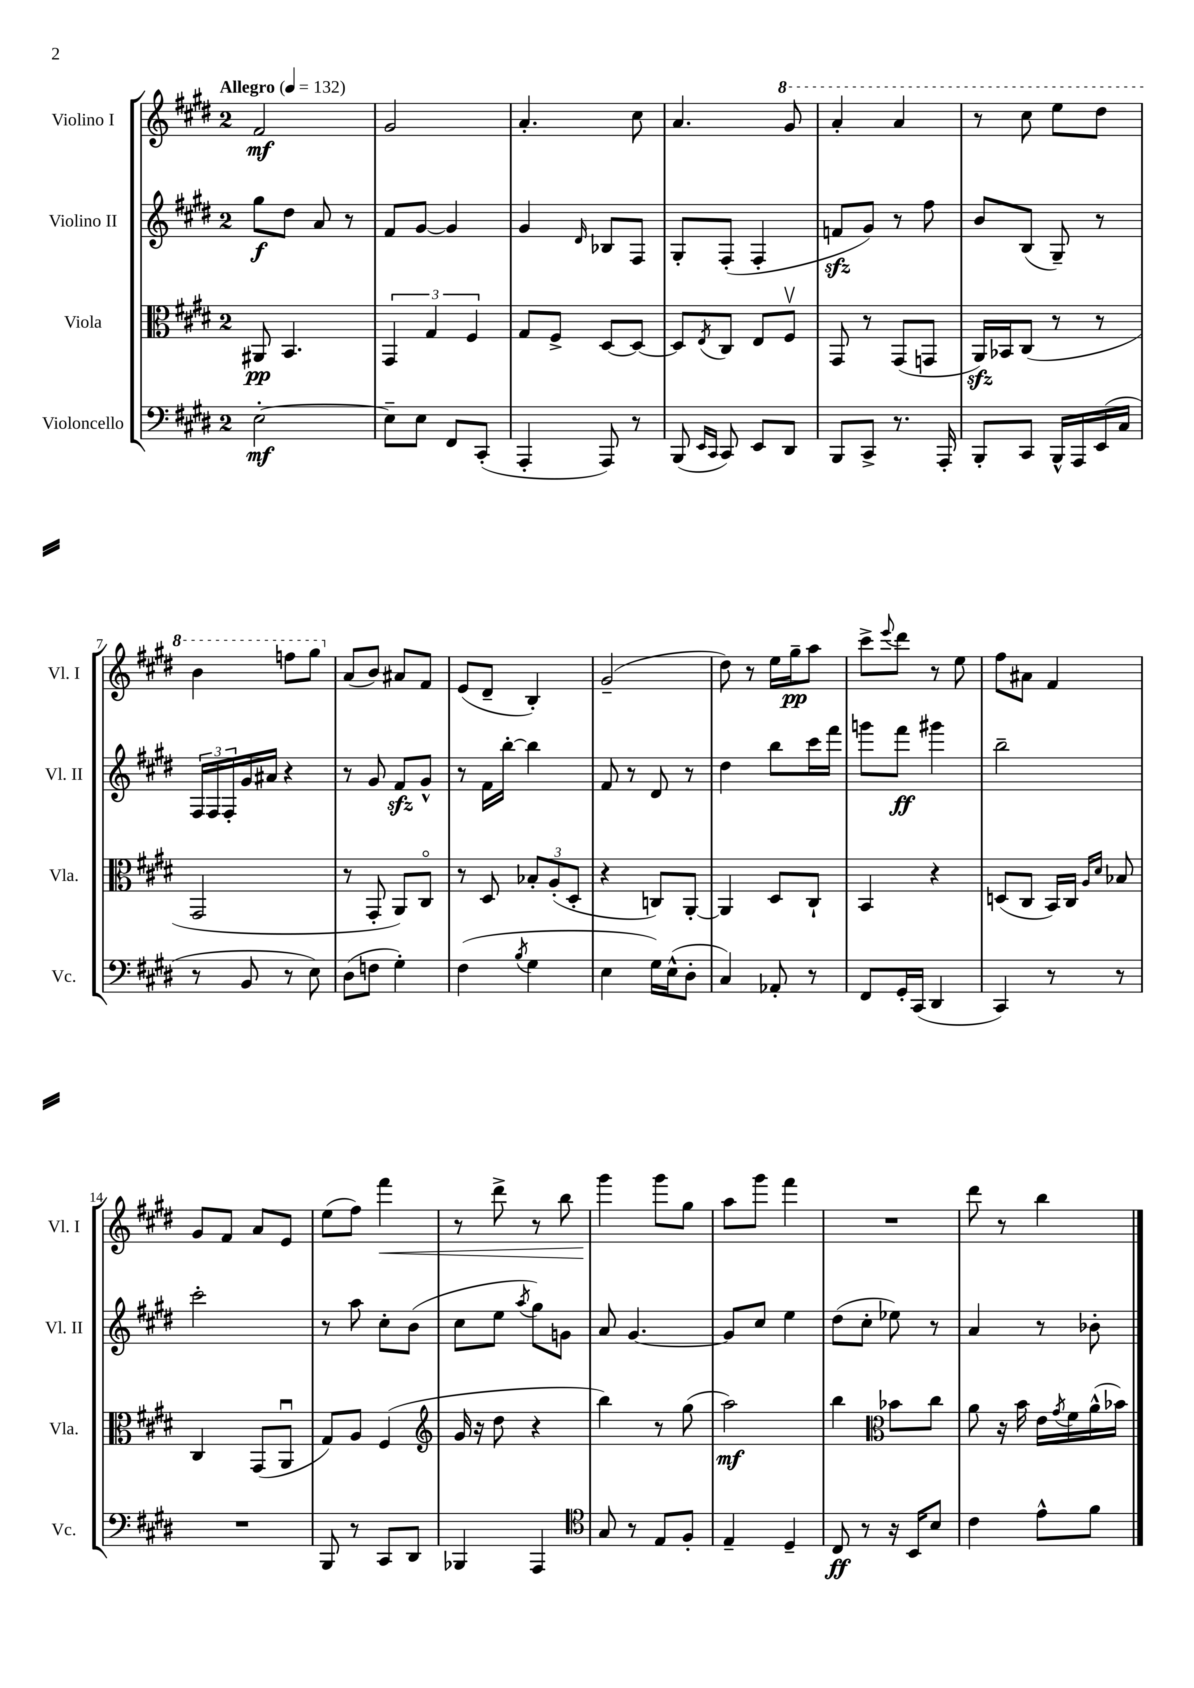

**kern	**dynam	**kern	**dynam	**kern	**dynam	**kern	**dynam
*part4	*part4	*part3	*part3	*part2	*part2	*part1	*part1
*staff4	*staff4	*staff3	*staff3	*staff2	*staff2	*staff1	*staff1
*I"Violoncello	*	*I"Viola	*	*I"Violino II	*	*I"Violino I	*
*I'Vc.	*	*I'Vla.	*	*I'Vl. II	*	*I'Vl. I	*
*clefF4	*	*clefC3	*	*clefG2	*	*clefG2	*
*k[f#c#g#d#]	*	*k[f#c#g#d#]	*	*k[f#c#g#d#]	*	*k[f#c#g#d#]	*
*M2/4	*	*M2/4	*	*M2/4	*	*M2/4	*
*MM132	*	*MM132	*	*MM132	*	*MM132	*
=1	=1	=1	=1	=1	=1	=1	=1
!	!	!	!	!	!	!LO:TX:a:B:t=Allegro	!
[2E'\	mf	8AA#X/	pp	8gg#\L	f	2f#/	mf
.	.	4.BB/	.	8dd#\J	.	.	.
.	.	.	.	8a/	.	.	.
.	.	.	.	8r	.	.	.
=2	=2	=2	=2	=2	=2	=2	=2
8E~\L]	.	6GG#/	.	8f#/L	.	2g#/	.
8E\J	.	.	.	[8g#/J	.	.	.
.	.	6G#/	.	.	.	.	.
8FF#/L	.	.	.	4g#/]	.	.	.
.	.	6F#/	.	.	.	.	.
(8CC#'/J	.	.	.	.	.	.	.
=3	=3	=3	=3	=3	=3	=3	=3
4AAA'/	.	8G#/L	.	4g#/	.	4.a'/	.
.	.	8F#^/J	.	.	.	.	.
.	.	.	.	16qqd#/	.	.	.
8AAA/)	.	[8D#/L	.	8B-X/L	.	.	.
8r	.	8D#/J_	.	8F#/J	.	8cc#\	.
=4	=4	=4	=4	=4	=4	=4	=4
(8BBB/	.	8D#/L]	.	8G#'/L	.	4.a/	.
16qqEE/LL	.	.	.	.	.	.	.
16qqCC#/JJ	.	8qE/	.	.	.	.	.
8CC#/)	.	8C#/J	.	(8F#'/J	.	.	.
8EE/L	.	8E/L	.	4F#'/	.	.	.
*	*	*	*	*	*	*8va	*
8DD#/J	.	8F#v/J	.	.	.	8gg#/	.
=5	=5	=5	=5	=5	=5	=5	=5
8BBB/L	.	8GG#/	.	8fnzz/L	.	4aa'/	.
8CC#^/J	.	8r	.	8g#/J)	.	.	.
8.r	.	(8GG#/L	.	8r	.	4aa/	.
.	.	8GGn/J	.	8ff#\	.	.	.
16AAA'/	.	.	.	.	.	.	.
=6	=6	=6	=6	=6	=6	=6	=6
8BBB'/L	.	16AAzz/LL)	.	8b/L	.	8r	.
.	.	16BB-X/J	.	.	.	.	.
8CC#/J	.	(8C#/J	.	(8B/J	.	8ccc#\	.
16BBB^^/LL	.	8r	.	8G#~/)	.	8eee\L	.
16AAA/	.	.	.	.	.	.	.
(16EE/	.	8r	.	8r	.	8ddd#\J	.
16C#/JJ	.	.	.	.	.	.	.
!!LO:LB:g=z
=7	=7	=7	=7	=7	=7	=7	=7
8r	.	2GG#/	.	24F#/LL	.	4bb\	.
.	.	.	.	24F#/	.	.	.
.	.	.	.	24F#'/	.	.	.
8BB/	.	.	.	16g#/	.	.	.
.	.	.	.	16a#X/JJ	.	.	.
8r	.	.	.	4r	.	8fffn\L	.
8E\)	.	.	.	.	.	8ggg#\J	.
=8	=8	=8	=8	=8	=8	=8	=8
*	*	*	*	*	*	*X8va	*
(8D#\L	.	8r	.	8r	.	(8a/L	.
8Fn\J	.	8GG#'/	.	8g#/	.	8b/J)	.
4G#'\)	.	8AA/L)	.	8f#zz/L	.	8a#X/L	.
.	.	8C#/J	.	8g#^^/J	.	8f#/J	.
=9	=9	=9	=9	=9	=9	=9	=9
(4F#\	.	8r	.	8r	.	(8e/L	.
.	.	8D#/	.	16f#\LL	.	8d#~/J	.
.	.	.	.	[16bb'\JJ	.	.	.
8qB/	.	.	.	.	.	.	.
4G#\	.	12B-X'/L	.	4bb\]	.	4B'/)	.
.	.	(12A'/	.	.	.	.	.
.	.	12D#'/J	.	.	.	.	.
=10	=10	=10	=10	=10	=10	=10	=10
4E\	.	4r	.	8f#/	.	(2g#~/	.
.	.	.	.	8r	.	.	.
16G#\LL)	.	8Cn/L)	.	8d#/	.	.	.
(16E^^\J	.	.	.	.	.	.	.
8D#'\J	.	[8AA'/J	.	8r	.	.	.
=11	=11	=11	=11	=11	=11	=11	=11
4C#/)	.	4AA/]	.	4dd#\	.	8dd#\)	.
.	.	.	.	.	.	8r	.
8AA-X'/	.	8D#/L	.	8bb\L	.	16ee\LL	.
.	.	.	.	.	.	16gg#~\J	pp
8r	.	8C#`/J	.	16ccc#\L	.	8aa\J	.
.	.	.	.	16fff#\JJ	.	.	.
=12	=12	=12	=12	=12	=12	=12	=12
8FF#/L	.	4BB/	.	8gggn\L	.	8ccc#^\L	.
.	.	.	.	.	.	8qqeee/	.
16GG#'/L	.	.	.	8fff#\J	ff	8ddd#\J	.
(16CC#/JJ	.	.	.	.	.	.	.
4DD#/	.	4r	.	4ggg#X\	.	8r	.
.	.	.	.	.	.	8ee\	.
=13	=13	=13	=13	=13	=13	=13	=13
4CC#/)	.	(8Dn/L	.	2bb~\	.	8ff#\L	.
.	.	8C#/J	.	.	.	8a#X\J	.
8r	.	16BB/LL)	.	.	.	4f#/	.
.	.	16C#/JJ	.	.	.	.	.
.	.	16qqA/LL	.	.	.	.	.
.	.	16qqd#/JJ	.	.	.	.	.
8r	.	8B-X/	.	.	.	.	.
!!LO:LB:g=z
=14	=14	=14	=14	=14	=14	=14	=14
2r	.	4C#/	.	2ccc#'\	.	8g#/L	.
.	.	.	.	.	.	8f#/J	.
.	.	(8GG#/L	.	.	.	8a/L	.
.	.	8AAu/J	.	.	.	8e/J	.
=15	=15	=15	=15	=15	=15	=15	=15
8BBB/	.	8G#/L)	.	8r	.	(8ee\L	.
8r	.	8A/J	.	8aa\	.	8ff#\J)	.
!	!	!	!	!	!	!	!LO:HP:b
8CC#/L	.	(4F#/	.	8cc#'\L	.	4fff#\	<
8DD#/J	.	.	.	(8b\J	.	.	.
=16	=16	=16	=16	=16	=16	=16	=16
*	*	*clefG2	*	*	*	*	*
4BBB-X/	.	16g#/	.	8cc#\L	.	8r	.
.	.	16r	.	.	.	.	.
.	.	8dd#\	.	8ee\J	.	8ddd#^\	.
.	.	.	.	8qaa/	.	.	.
4AAA/	.	4r	.	8gg#\L)	.	8r	.
.	.	.	.	8gn\J	.	8bb\	.
=17	=17	=17	=17	=17	=17	=17	=17
*clefC4	*	*	*	*	*	*	*
8G#/	.	4bb\)	.	8a/	.	4ggg#\	.
8r	.	.	.	[4.g#/	.	.	.
8E/L	.	8r	.	.	.	8ggg#\L	[
8F#'/J	.	(8gg#\	.	.	.	8gg#\J	.
=18	=18	=18	=18	=18	=18	=18	=18
4E~/	.	2aa\)	mf	8g#/L]	.	8aa\L	.
.	.	.	.	8cc#/J	.	8ggg#\J	.
4D#~/	.	.	.	4ee\	.	4fff#\	.
=19	=19	=19	=19	=19	=19	=19	=19
8C#/	ff	4bb\	.	(8dd#\L	.	2r	.
8r	.	.	.	8cc#'\J	.	.	.
*	*	*clefC3	*	*	*	*	*
16r	.	8b-X\L	.	8ee-X\)	.	.	.
16BB/KL	.	.	.	.	.	.	.
8B/J	.	8cc#\J	.	8r	.	.	.
=20	=20	=20	=20	=20	=20	=20	=20
4c#\	.	8a\	.	4a/	.	8ddd#\	.
.	.	16r	.	.	.	8r	.
.	.	16b\	.	.	.	.	.
8e^^\L	.	16e\LL	.	8r	.	4bb\	.
.	.	8qg#/	.	.	.	.	.
.	.	16f#\	.	.	.	.	.
8f#\J	.	(16a^^\	.	8b-X'\	.	.	.
.	.	16b-X\JJ)	.	.	.	.	.
==	==	==	==	==	==	==	==
*-	*-	*-	*-	*-	*-	*-	*-
